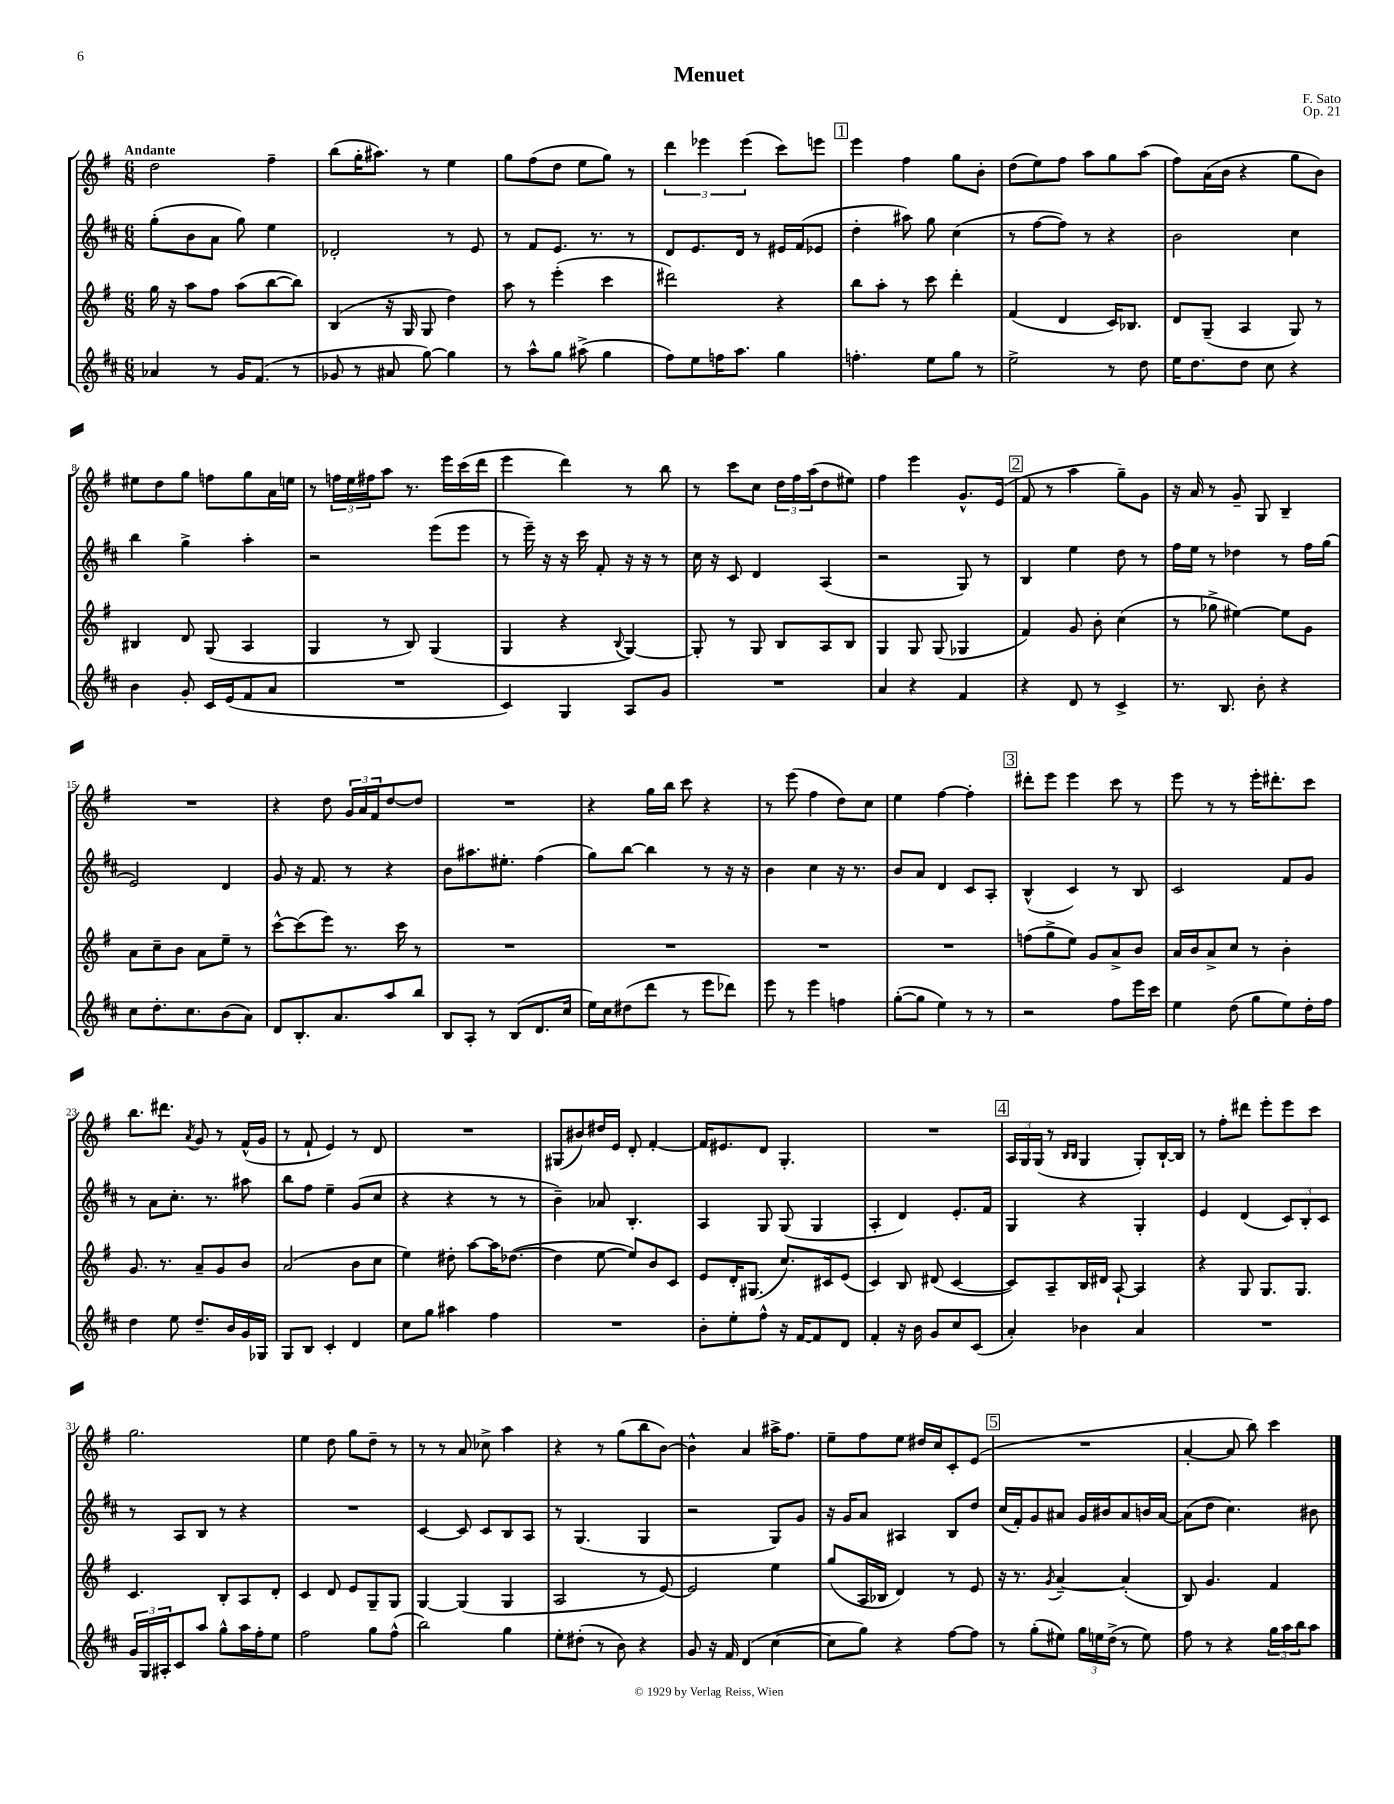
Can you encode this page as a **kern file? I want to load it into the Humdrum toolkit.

**kern	**kern	**kern	**kern
*staff4	*staff3	*staff2	*staff1
*clefG2	*clefG2	*clefG2	*clefG2
*k[f#c#]	*k[f#]	*k[f#c#]	*k[f#]
*M6/8	*M6/8	*M6/8	*M6/8
4a-	16gg	(8gg'	2dd
.	16r	.	.
.	8aa	8b	.
8r	8ff#	8a	.
16g	(8aa	8gg)	.
(8.f#	.	.	.
.	[8bb	4ee	4ff#~
8r	8bb])	.	.
=	=	=	=
8g-	(4B	2d-'	(8bb
8r	.	.	16gg'
.	.	.	8.aa#)
8a#	16r	.	.
.	16G	.	.
[8gg)	8G	.	8r
4gg]	4dd)	8r	4ee
.	.	8e	.
=	=	=	=
8r	8aa	8r	8gg
8aa^^	8r	8f#	(8ff#
8gg	(4eee'	8.e	8dd
(8aa#^	.	.	8ee
.	.	8.r	.
4gg	4ccc	.	8gg)
.	.	8r	8r
=	=	=	=
8ff#)	2ddd#)	8d	6ddd
8ee	.	8.e	.
.	.	.	6eee-
16ff	.	.	.
8.aa	.	16d	.
.	.	.	(6eee-
.	.	8r	.
4gg	4r	16e#	8ccc)
.	.	(16f#	.
.	.	8e-	8eee
=	=	=	=
4.ff'	8bb	4dd'	4eee
.	8aa'	.	.
.	8r	8aa#)	4ff#
8ee	8ccc	8gg	.
8gg	4ddd'	(4cc#	8gg
8r	.	.	8b'
=	=	=	=
2ee^	(4f#	8r	(8dd
.	.	[8ff#	8ee)
.	4d	8ff#])	8ff#
.	.	8r	8aa
8r	16c)	4r	8gg
.	8.B-	.	.
8dd	.	.	(8aa
=	=	=	=
16ee	8d	2b	8ff#)
8.dd	.	.	.
.	(8G~	.	(16a
.	.	.	16b
8dd	4A	.	4r
8cc#	.	.	.
4r	8G)	4cc#	8gg
.	8r	.	8b)
=	=	=	=
4b	4B#	4bb	8ee#
.	.	.	8dd
8g'	8d	4gg^	8gg
16c#	(8G	.	8ff
(16e	.	.	.
8f#	4A	4aa'	8gg
8a	.	.	16a
.	.	.	16ee
=	=	=	=
2.r	4G	2r	8r
.	.	.	24ff
.	.	.	24ee
.	.	.	24ff#
.	8r	.	8aa
.	8B)	.	8.r
.	(4G	(8eee	.
.	.	.	16eee
.	.	8eee	(16ccc
.	.	.	16ddd
=	=	=	=
4c#)	4G	8r	4eee
.	.	16eee~)	.
.	.	16r	.
4G	4r	16r	4ddd)
.	.	16ccc#	.
.	.	8f#'	.
.	8qqB	.	.
8A	[4G)	16r	8r
.	.	16r	.
8g	.	8r	8bb
=	=	=	=
2.r	8G']	16cc#	8r
.	.	16r	.
.	8r	8c#	8ccc
.	8G	4d	8cc
.	8B	.	24dd
.	.	.	24ff#
.	.	.	(24aa
.	8A	(4A	8dd
.	8B	.	8ee#)
=	=	=	=
4a	4G	2r	4ff#
4r	8G	.	4eee
.	(8G	.	.
4f#	4G-	8G)	8.g^^
.	.	8r	.
.	.	.	(16e
=	=	=	=
4r	4f#)	4B	8f#
.	.	.	8r
8d	8g	4ee	4aa
8r	8b'	.	.
4c#^	(4cc	8dd	8gg~)
.	.	8r	8g
=	=	=	=
8.r	8r	16ff#	16r
.	.	16ee	16a
.	8gg-^	8r	8r
8.B	.	.	.
.	[4ee#)	4dd-	8g~
8b'	.	.	8G
4r	8ee#]	8r	4B~
.	8g	16ff#	.
.	.	(16gg	.
=	=	=	=
8cc#	8a	2e)	2.r
8.dd'	8cc~	.	.
.	8b	.	.
8.cc#	.	.	.
.	8a	.	.
(8b	8ee~	4d	.
8a)	8r	.	.
=	=	=	=
8d	[8ccc^^	8g	4r
8.B'	(8ccc]	16r	.
.	.	8.f#	.
.	8eee)	.	8dd
8.a	.	.	.
.	8.r	8r	24g
.	.	.	24a
.	.	.	24f#
8aa	.	4r	[8dd
.	16ccc	.	.
8bb	8r	.	8dd]
=	=	=	=
8B	2.r	8b	2.r
8A'	.	8.aa#	.
8r	.	.	.
.	.	8.ee#'	.
(8B	.	.	.
8.d	.	(4ff#	.
16cc#	.	.	.
=	=	=	=
16ee)	2.r	8gg)	4r
16cc#	.	.	.
(8dd#	.	[8bb	.
8ddd	.	4bb]	16gg
.	.	.	16bb
8r	.	.	8ccc
8eee	.	8r	4r
8ddd-)	.	16r	.
.	.	16r	.
=	=	=	=
8eee	2.r	4b	8r
8r	.	.	(8eee
4eee	.	4cc#	4ff#
4ff	.	16r	8dd)
.	.	8.r	.
.	.	.	8cc
=	=	=	=
([8gg'	2.r	8b	4ee
8gg]	.	8a	.
4ee)	.	4d	[4ff#
8r	.	8c#	4ff#']
8r	.	8A'	.
=	=	=	=
2r	(8ff	(4B^^	8ddd#'
.	8gg^	.	8eee
.	8ee)	4c#)	4eee
.	8g	.	.
8ff#	8a^	8r	8ccc
16eee	8b	8B	8r
16ccc#	.	.	.
=	=	=	=
4ee	16a	2c#	8eee
.	16b	.	.
.	8a^	.	8r
(8dd	8cc	.	8r
8gg	8r	.	16eee'
.	.	.	8.ddd#'
8ee)	4b'	8f#	.
16dd'	.	8g	8ccc
16ff#	.	.	.
=	=	=	=
4dd	8.g	8r	8.bb
.	.	8a	.
.	8.r	.	8.ddd#
8ee	.	8.cc#'	.
.	.	.	8qa
8.dd~	8a~	.	8g
.	.	8.r	.
.	8g	.	8r
16b	.	.	.
16g	8b	8aa#	(16f#^^
16G-	.	.	16g
=	=	=	=
8G	(2a	8bb	8r
8B	.	8ff#	8f#`
4c#'	.	4ee~	4e)
4d	8b	(8g	8r
.	8cc	8cc#	8d
=	=	=	=
8cc#	4ee)	4r	2.r
8gg	.	.	.
4aa#	8dd#'	4r	.
.	[8aa	.	.
4ff#	16aa]	8r	.
.	([8.dd-	.	.
.	.	8r	.
=	=	=	=
2.r	4dd-]	4b~)	(8G#
.	.	.	8b#)
.	[8ee	8a-	16dd#
.	.	.	16e
.	8ee])	4.B'	8d'
.	8b	.	[4f#'
.	8c	.	.
=	=	=	=
8b'	8e	4A	16f#]
.	.	.	8.e#
8ee'	16d'	.	.
.	(8.G#	.	.
8ff#^^	.	8G	8d
16r	8.cc)	(8G	4.G'
[16f#	.	.	.
8f#]	.	4G	.
.	16c#	.	.
8d	(8e	.	.
=	=	=	=
4f#'	4c)	4A'	2.r
16r	8B	4d)	.
16b	.	.	.
8g	(8d#	.	.
8cc#	[4c	8.e'	.
(8c#	.	.	.
.	.	16f#	.
=	=	=	=
4a')	8c])	4G	24A
.	.	.	24G
.	.	.	(24G
.	8A~	.	8r
.	.	.	16qqB
.	.	.	16qqB
4b-	16B	4r	4G
.	16d#	.	.
.	[8A`	.	.
4a	4A]	4G'	8G')
.	.	.	[16B`
.	.	.	16B]
=	=	=	=
2.r	4r	4e	8r
.	.	.	8ff#'
.	8G	(4d	8ddd#
.	8.G	.	8eee'
.	.	12c#)	8eee
.	8.G	.	.
.	.	12B'	.
.	.	.	8ccc
.	.	12c#	.
=	=	=	=
24g	4.c	8r	2.gg
24G	.	.	.
24A#'	.	.	.
8c#	.	8A	.
8aa	.	8B	.
8gg^^	8B'	8r	.
16aa	8A	4r	.
16ff#'	.	.	.
8ee	8d'	.	.
=	=	=	=
2ff#	4c	2.r	4ee
.	8d	.	8dd
.	8e	.	8gg
8gg	8G~	.	8dd~
(8ff#^^	8G	.	8r
=	=	=	=
2bb)	[4G	[4c#	8r
.	.	.	8r
.	(4G]	8c#]	8a
.	.	8c#	8cc-^
4gg	4G	8B	4aa
.	.	8A	.
=	=	=	=
8ee'	2A	8r	4r
(8dd#'	.	(4.G	.
8r	.	.	8r
8b)	.	.	(8gg
4r	8r	4G	8bb
.	[8e)	.	[8b)
=	=	=	=
8g	2e]	2r	4b^^]
16r	.	.	.
16f#	.	.	.
(4d	.	.	4a
[4cc#	4ee	8G)	16aa#^
.	.	.	8.ff#
.	.	8g	.
=	=	=	=
8cc#]	(8gg	16r	8ee~
.	.	16g	.
8gg)	16A	8a	8ff#
.	16B-	.	.
4r	4d)	4A#	8ee
.	.	.	16dd#
.	.	.	16cc
[8ff#	8r	8B	8c'
8ff#]	8e	8dd	(8e
=	=	=	=
8r	16r	(16cc#	2.r
.	8.r	16f#')	.
(8gg'	.	8g	.
.	8qg	.	.
8ee#)	[4a~	8a#	.
24gg	.	16g	.
24ee	.	.	.
.	.	16b#	.
(24dd^	.	.	.
8r	(4a']	8a#	.
8ee)	.	16b	.
.	.	[16a#	.
=	=	=	=
8ff#	8B)	(8a#]	[4a'
8r	4.g	8dd	.
4r	.	4.cc#)	8a]
.	.	.	8bb)
24gg	4f#	.	4ccc
24aa	.	.	.
24bb	.	.	.
8aa	.	8b#	.
==	==	==	==
*-	*-	*-	*-
